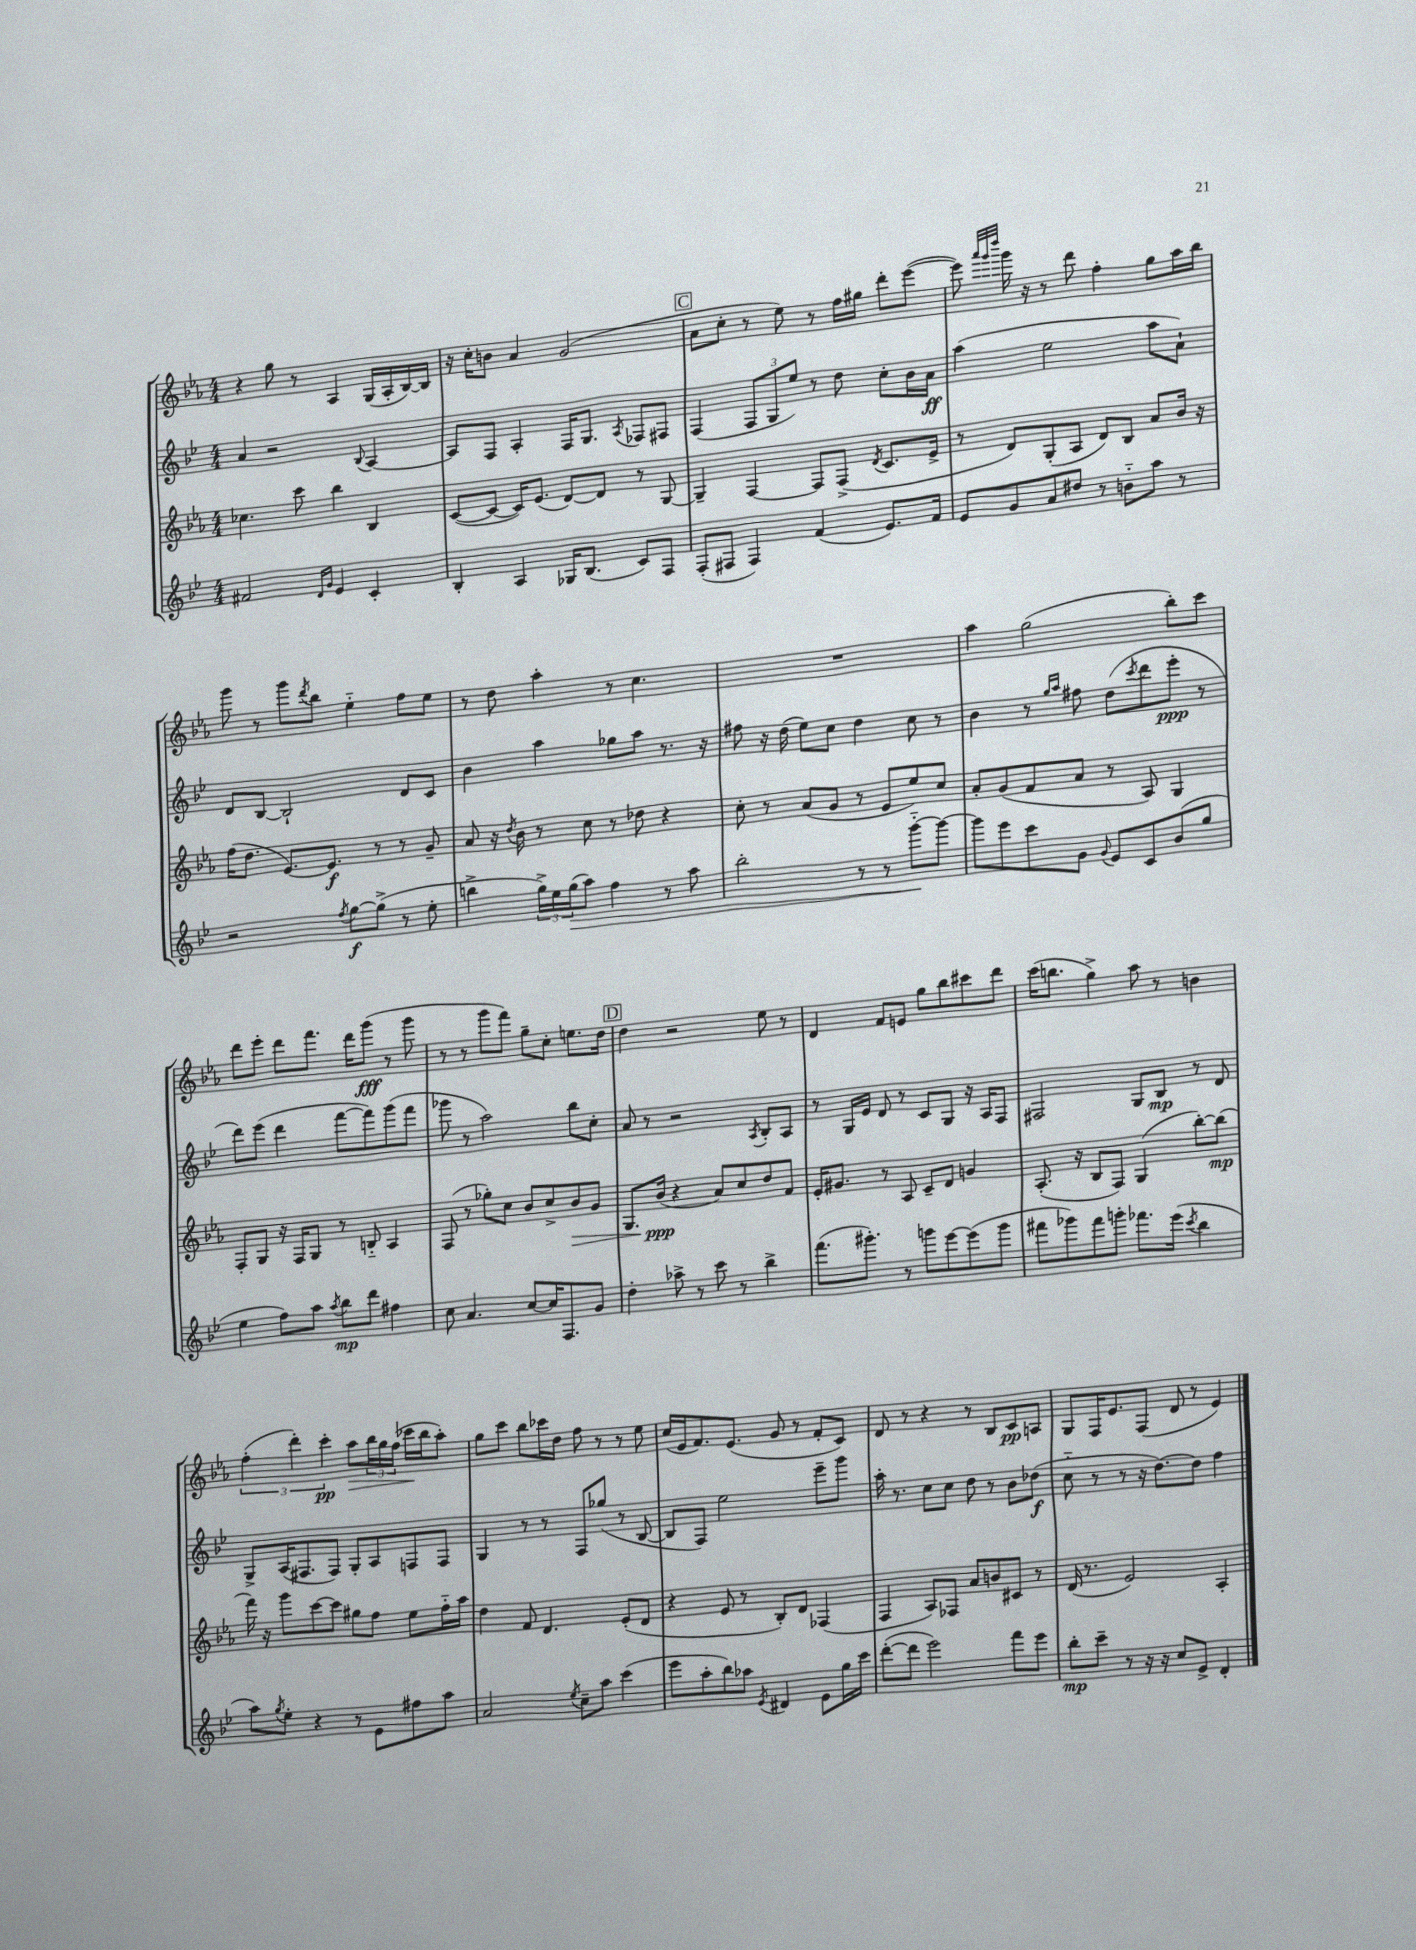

**kern	**dynam	**kern	**dynam	**kern	**dynam	**kern	**dynam
*part4	*part4	*part3	*part3	*part2	*part2	*part1	*part1
*staff4	*staff4	*staff3	*staff3	*staff2	*staff2	*staff1	*staff1
*clefG2	*	*clefG2	*	*clefG2	*	*clefG2	*
*k[b-e-]	*	*k[b-e-a-]	*	*k[b-e-]	*	*k[b-e-a-]	*
*M4/4	*	*M4/4	*	*M4/4	*	*M4/4	*
=19	=19	=19	=19	=19	=19	=19	=19
2f#X/	.	4.cc-X\	.	4a/	.	4r	.
.	.	.	.	2r	.	8gg\	.
.	.	8ccc\	.	.	.	8r	.
16qqd/LL	.	.	.	.	.	.	.
16qqg/JJ	.	.	.	.	.	.	.
4e-/	.	4bb-\	.	.	.	4A-/	.
.	.	.	.	8qqB-/	.	.	.
4c'/	.	4B-/	.	[4A/	.	(16G/LL	.
.	.	.	.	.	.	16A-'/	.
.	.	.	.	.	.	[16B-/)	.
.	.	.	.	.	.	16B-/JJ]	.
=20	=20	=20	=20	=20	=20	=20	=20
4B-'/	.	([8c/L	.	8A/L]	.	16r	.
.	.	.	.	.	.	16cc'\KL	.
.	.	8c/J_	.	8F/J	.	8bn\J	.
4A/	.	16c/KL])	.	4A'/	.	4a-/	.
.	.	(8.e-/J	.	.	.	.	.
16G-X/KL	.	[8d/L)	.	16F/KL	.	(2g/	.
(8.B-/J	.	.	.	8.G/J	.	.	.
.	.	8d/J]	.	.	.	.	.
.	.	.	.	8qA/	.	.	.
8c/L)	.	8r	.	8F-X/L	.	.	.
8F/J	.	[8G/	.	8F#X/J	.	.	.
!!LO:REH:place=s1:t=C
=21	=21	=21	=21	=21	=21	=21	=21
(8F'/L	.	4G~/]	.	(4F/	.	8a-\L	.
8F#X/J	.	.	.	.	.	8cc'\J	.
4F#/)	.	[4F/	.	12F/L	.	8r	.
.	.	.	.	12G/	.	.	.
.	.	.	.	.	.	8ee-\)	.
.	.	.	.	12ee-/J)	.	.	.
(4f/	.	8F/L]	.	8r	.	8r	.
.	.	(8F^/J	.	8dd\	.	16ff\LL	.
.	.	.	.	.	.	16gg#X\JJ	.
.	.	8qd/	.	.	.	.	.
8.e-/L)	.	8.c/L	.	8cc'\L	.	8ddd'\L	.
.	.	.	.	16b-\L	.	([8eee-\J	.
16f/Jk	.	16e-^/Jk	.	16a\JJ	ff	.	.
=22	=22	=22	=22	=22	=22	=22	=22
8e-/L	.	8r	.	(4aa\	.	8eee-\])	.
.	.	.	.	.	.	32qqaaa-/LLL	.
.	.	.	.	.	.	32qqggg/	.
.	.	.	.	.	.	32qqdddd/JJJ	.
8g/	.	8d/L)	.	.	.	16ggg\	.
.	.	.	.	.	.	16r	.
8a/	.	(8G'/	.	2ee-\	.	8r	.
8dd#X/J	.	8A-/J	.	.	.	8ddd\	.
8r	.	8d/L)	.	.	.	4ff'\	.
8bn\L	.	8B-/J	.	.	.	.	.
8aa\J	.	8a-/L	.	8aa\L	.	8gg\L	.
8r	.	16b-/Jk	.	8a`\J)	.	16aa-\L	.
.	.	16r	.	.	.	16bb-\JJ	.
!!LO:LB:g=z
=23	=23	=23	=23	=23	=23	=23	=23
2r	.	(16ff\KL	.	8d/L	.	8ggg\	.
.	.	8.dd\J	.	.	.	.	.
.	.	.	.	[8B-/J	.	8r	.
.	.	[8.e-/L)	.	2B-`/]	.	8ggg\L	.
.	.	.	.	.	.	8qddd/	.
.	.	.	.	.	.	8bb-\J	.
.	.	8.e-/J]	f	.	.	.	.
8qff/	.	.	.	.	.	.	.
[8gg\L	f	.	.	.	.	4ee-\	.
(8gg^\J]	.	8r	.	.	.	.	.
8r	.	8r	.	8d/L	.	8ff\L	.
8ee-'\	.	8g~/	.	8c/J	.	8ee-\J	.
=24	=24	=24	=24	=24	=24	=24	=24
4bbn^\	.	8a-/	.	4b-\	.	8r	.
.	.	16r	.	.	.	8dd\	.
.	.	8qdd/	.	.	.	.	.
.	.	16b-\	.	.	.	.	.
24gg^\LL)	.	8r	.	4aa\	.	4aa-'\	.
24ee-\	.	.	.	.	.	.	.
!	!LO:HP:b	!	!	!	!	!	!
(24gg\J	>	.	.	.	.	.	.
8aa\J)	.	8cc\	.	.	.	.	.
4ff\	.	8r	.	8gg-X\L	.	8r	.
.	.	8dd-X\	.	8aa\J	.	4.cc\	.
8r	.	4r	.	8.r	.	.	.
8aa\	.	.	.	.	.	.	.
.	.	.	.	16r	.	.	.
=25	=25	=25	=25	=25	=25	=25	=25
2bb-'\	.	8cc'\	.	8ff#X\	.	1r	.
.	.	8r	.	16r	.	.	.
.	.	.	.	(16dd\	.	.	.
.	.	(8a-/L	.	8ee-\L)	.	.	.
.	.	8g/J	.	8cc\J	.	.	.
8r	.	8r	.	4dd\	.	.	.
8r	.	8e-/L	.	.	.	.	.
[8ggg\L	.	8ee-/)	.	8cc\	.	.	.
8ggg\J_	]	8cc/J	.	8r	.	.	.
=26	=26	=26	=26	=26	=26	=26	=26
8ggg\L]	.	8a-'/L	.	4b-\	.	4aa-\	.
8eee-\	.	(8g/	.	.	.	.	.
8ccc\	.	8f/	.	8r	.	(2gg\	.
.	.	.	.	16qqgg/LL	.	.	.
.	.	.	.	16qqaa/JJ	.	.	.
8g\J	.	8a-/J	.	8ff#X\	.	.	.
8qqg/	.	.	.	.	.	.	.
8e-/L	.	8r	.	(8dd\L	.	.	.
.	.	.	.	8qccc/	.	.	.
8c/	.	8A-/)	.	8ddd\	.	.	.
(8b-/	.	4G/	.	8eee-'\J	ppp	8bb-'\L)	.
8gg/J	.	.	.	8r	.	8ccc\J	.
!!LO:LB:g=z
=27	=27	=27	=27	=27	=27	=27	=27
4ee-\	.	8F'/L	.	8ddd\L)	.	8ddd\L	.
.	.	8G/J	.	(8eee-\J	.	8eee-'\J	.
8ff\L)	.	16r	.	4ddd\	.	8ddd\L	.
.	.	16F/KL	.	.	.	.	.
8aa\J	.	8G/J	.	.	.	8.fff\J	.
8qaa/	.	.	.	.	.	.	.
8bb-\L	mp	8r	.	[8fff\L	.	.	.
.	.	.	.	.	.	16ddd\KL	.
8ddd\J	.	8Bn/	.	8fff\])	.	(8ggg\J	fff
4ff#X\	.	4A-/	.	(8ggg\	.	8r	.
.	.	.	.	8fff\J	.	8ggg\	.
=28	=28	=28	=28	=28	=28	=28	=28
8cc\	.	(8F/	.	8ggg-X\	.	8r	.
4.a/	.	8r	.	8r	.	8r	.
.	.	8gg-X'\L)	.	2aa\)	.	8ggg\L	.
.	.	8cc\J	.	.	.	8fff\J)	.
[8cc/L	.	8b-/L	.	.	.	8gg~\L	.
16cc/K]	.	8cc^/	.	.	.	8cc'\J	.
8.F/	.	.	.	.	.	.	.
!	!	!	!LO:HP:b	!	!	!	!
.	.	8b-/	>	8bb-\L	.	8.een\L	.
8g/J	.	8g/J	.	8cc'\J	.	.	.
.	.	.	.	.	.	16dd\Jk	.
!!LO:REH:place=s1:t=D
=29	=29	=29	=29	=29	=29	=29	=29
4dd'\	.	8.G/L	.	8a/	.	4dd\	.
.	.	.	.	8r	.	.	.
.	.	(16b-/Jk	ppp	.	.	.	.
8aa-X^\	.	4r	]	2r	.	2r	.
8r	.	.	.	.	.	.	.
8ccc\	.	8a-/L)	.	.	.	.	.
8r	.	8cc/	.	.	.	.	.
.	.	.	.	8qA/	.	.	.
4bb-^\	.	8dd/	.	8B-'/L	.	8ee-\	.
.	.	8f/J	.	8A/J	.	8r	.
=30	=30	=30	=30	=30	=30	=30	=30
(8.fff\L	.	16e-'/KL	.	8r	.	4d/	.
.	.	8.g#X/J	.	.	.	.	.
.	.	.	.	16G/LL	.	.	.
8.ggg#X'\J)	.	.	.	16e-/JJ	.	.	.
.	.	8r	.	8d/	.	8f/L	.
8r	.	8A-/	.	8r	.	8en/J	.
8gggn\L	.	8c~/L	.	8c/L	.	8gg\L	.
[8eee-\	.	8d/J	.	8G/J	.	8bb-\	.
(8eee-\]	.	4gn/	.	16r	.	8ccc#X\	.
.	.	.	.	16A/KL	.	.	.
8ggg\J	.	.	.	8F/J	.	8ddd\J	.
=31	=31	=31	=31	=31	=31	=31	=31
8fff#X\L	.	(8.A-'/	.	2F#X/	.	(16ccc\KL	.
.	.	.	.	.	.	8.bbn\J	.
8ggg-X\)	.	.	.	.	.	.	.
.	.	16r	.	.	.	.	.
8fff#\	.	8B-/L	.	.	.	4gg^\)	.
8gggn'\J	.	8F/J)	.	.	.	.	.
8.fff-X\L	.	(4G/	.	8G/L	.	8aa-\	.
.	.	.	.	8B-/J	mp	8r	.
(16eee-\Jk	.	.	.	.	.	.	.
8qccc/	.	.	.	.	.	.	.
4bb-\	.	[8bb-'\L)	.	8r	.	4bn\	.
.	.	(8bb-\J]	mp	8d/	.	.	.
!!LO:LB:g=z
=32	=32	=32	=32	=32	=32	=32	=32
8aa\L)	.	16fff\)	.	8G^/L	.	(6ff'\	.
.	.	16r	.	.	.	.	.
8qgg/	.	.	.	.	.	.	.
8ee-'\J	.	8ggg\L	.	(16A/K	.	.	.
.	.	.	.	.	.	6ddd'\)	.
.	.	.	.	8.F#X/	.	.	.
4r	.	[8ccc\	.	.	.	.	.
.	.	.	.	.	.	6ccc'\	pp
.	.	8ccc\J]	.	8F#/J)	.	.	.
!	!	!	!	!	!	!	!LO:HP:b
8r	.	8gg#X\L	.	8G'/L	.	8aa-\L	>
8e-\L	.	8ff\J	.	8A/	.	24bb-\L	.
.	.	.	.	.	.	24gg\	.
.	.	.	.	.	.	(24ff\JJ	.
8ff#X\	.	8ee-\L	.	8Fn/	.	16ccc-X\LL	.
.	.	.	.	.	.	16bb-\J	]
8aa\J	.	16ff\L	.	8F/J	.	8aa-'\J)	.
.	.	16aa-\JJ	.	.	.	.	.
=33	=33	=33	=33	=33	=33	=33	=33
2a/	.	4dd\	.	4G/	.	8gg\L	.
.	.	.	.	.	.	8ccc\J	.
.	.	8f/	.	8r	.	8bb-\L	.
.	.	4.d/	.	8r	.	16ccc-X\L	.
.	.	.	.	.	.	16dd\JJ	.
8qee-/	.	.	.	.	.	.	.
8cc~\L	.	.	.	8F/L	.	8ff\	.
8aa\J	.	.	.	(8gg-X/J	.	8r	.
(4ccc\	.	(8e-'/L	.	8r	.	8r	.
.	.	8d/J	.	[8B-/	.	8ee-\	.
=34	=34	=34	=34	=34	=34	=34	=34
8eee-\L	.	4r	.	8B-/L]	.	(16cc/LL	.
.	.	.	.	.	.	16e-/J	.
8aa'\	.	.	.	8F/J)	.	8.f/)	.
8bb-\)	.	8e-/	.	2ee-\	.	.	.
.	.	.	.	.	.	(8.e-/J	.
8aa-X\J	.	8r	.	.	.	.	.
8qe-/	.	.	.	.	.	.	.
4d#X/	.	8B-'/L)	.	.	.	8g/	.
.	.	8d/J	.	.	.	8r	.
8e-\L	.	(4F-X/	.	8eee-~\L	.	8f'/L	.
16gg\L	.	.	.	8ggg\J	.	8c/J)	.
16ccc\JJ	.	.	.	.	.	.	.
=35	=35	=35	=35	=35	=35	=35	=35
([8ddd'\L	.	4F/	.	16aa'\	.	8d/	.
.	.	.	.	8.r	.	.	.
8ddd\J]	.	.	.	.	.	8r	.
2eee-\)	.	8A-/L)	.	8cc\L	.	4r	.
.	.	8F-X/J	.	8cc\J	.	.	.
.	.	8a-/L	.	8dd\	.	8r	.
.	.	8bn/	.	8r	.	8B-/L	.
8fff\L	.	8c#X/J	.	8b-\L	.	8c/	pp
8eee-\J	.	8r	.	(8dd-X\J	f	8An/J	.
=36	=36	=36	=36	=36	=36	=36	=36
8bb-'\L	mp	(16d/	.	8cc\	.	8G/L	.
.	.	8.r	.	.	.	.	.
8ccc~\J	.	.	.	8r	.	16F/K	.
.	.	.	.	.	.	8.e-/	.
8r	.	2e-/)	.	8r	.	.	.
16r	.	.	.	16r	.	(8F/J	.
16r	.	.	.	[8.dd\L)	.	.	.
8cc/L	.	.	.	.	.	8d/	.
8e-^/J	.	.	.	8dd\J]	.	8r	.
4d'/	.	4A-'/	.	4ff\	.	4e-/)	.
==	==	==	==	==	==	==	==
*-	*-	*-	*-	*-	*-	*-	*-
